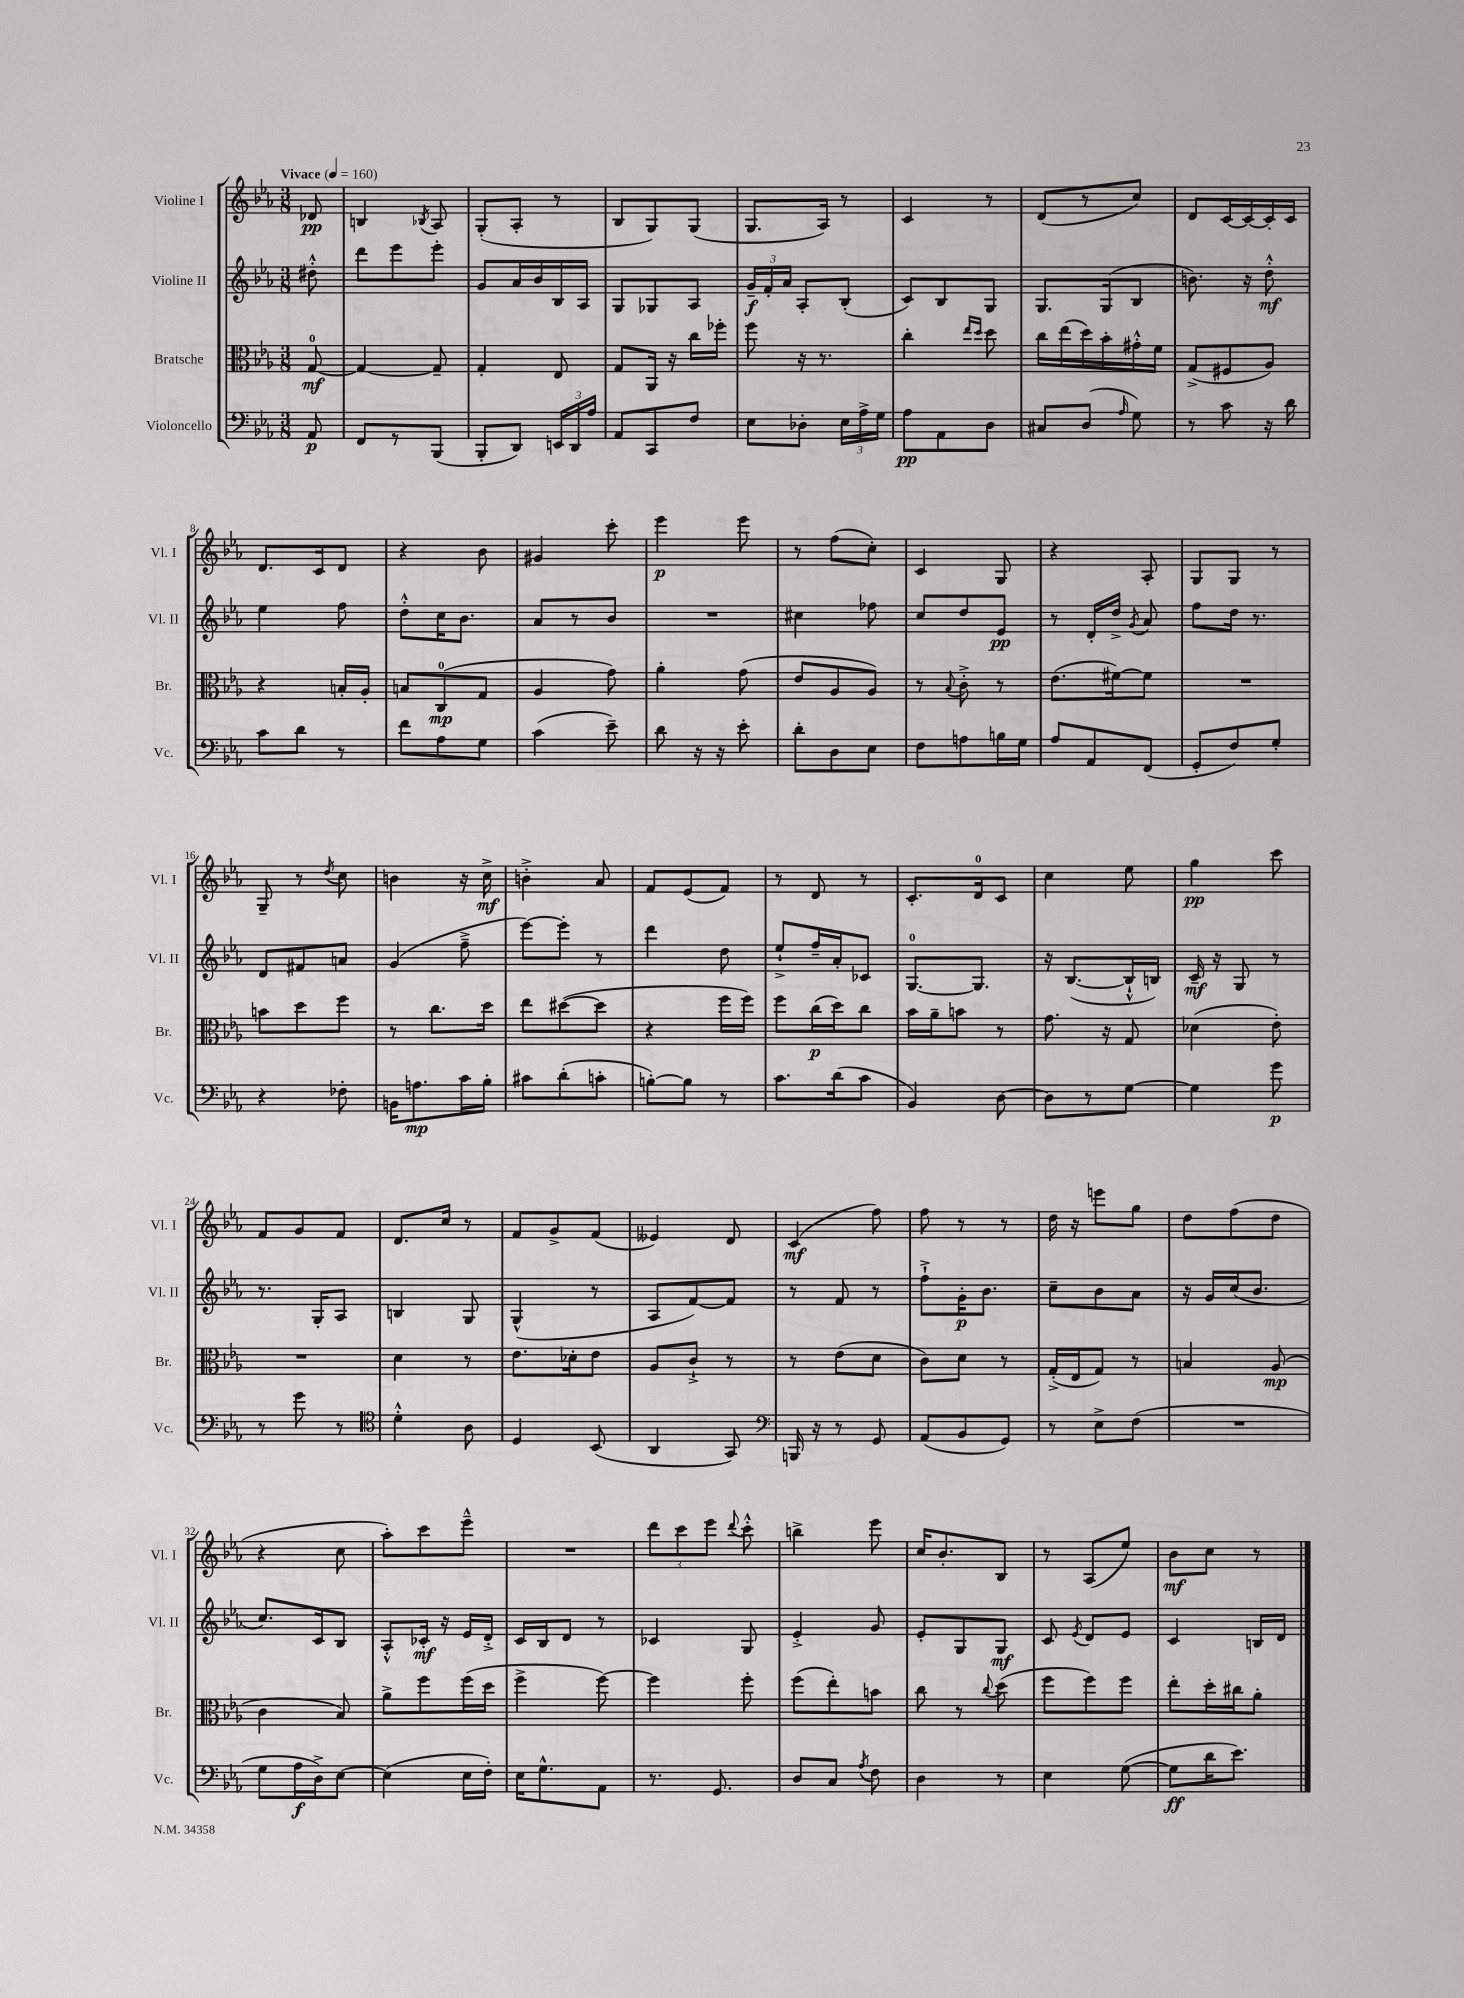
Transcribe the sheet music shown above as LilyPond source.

<<
\new StaffGroup <<
\new Staff = "s0" \with { instrumentName = "Violine I" shortInstrumentName = "Vl. I" } {
    \clef treble \key ees \major \numericTimeSignature \time 3/8 \partial 8 \tempo "Vivace" 4 = 160
    \autoBeamOff des'8\pp |
    b4 \acciaccatura { bes8 } aes8 |
    g8[-.( aes8]-. r8 |
    bes8[ g8) g8]( |
    g8.[ aes16]) r8 |
    c'4 r8 |
    d'8[( r8 c''8]) |
    d'8[ c'16~ c'16~ c'16-. c'16] |
    d'8.[ c'16 d'8] |
    r4 bes'8 |
    gis'4 c'''8-. |
    ees'''4\p ees'''8 |
    r8 f''8[( c''8]-.) |
    c'4 g8 |
    r4 aes8-. |
    g8[ g8] r8 |
    g8-- r8 \acciaccatura { d''8 } c''8 |
    b'4 r16 c''16->\mf |
    b'4-.-> aes'8 |
    f'8[ ees'8( f'8]) |
    r8 d'8 r8 |
    c'8.[-. d'16-0 c'8] |
    c''4 ees''8 |
    g''4\pp c'''8 |
    f'8[ g'8 f'8] |
    d'8.[ c''16] r8 |
    f'8[ g'8-> f'8]( |
    eeses'4) d'8 |
    c'4\mf( f''8) |
    f''8 r8 r8 |
    d''16 r16 e'''8[ g''8] |
    d''8[ f''8( d''8] |
    r4 c''8 |
    aes''8[-.) c'''8 ees'''8]---^ |
    R4. |
    \tuplet 3/2 { d'''8[ c'''8 ees'''8] } \appoggiatura { d'''8 } c'''8-.-^ |
    b''4-> ees'''8 |
    c''16[ bes'8.-. bes8] |
    r8 aes8[( ees''8]) |
    bes'8[\mf c''8] r8 \bar "|." |
}
\new Staff = "s1" \with { instrumentName = "Violine II" shortInstrumentName = "Vl. II" } {
    \clef treble \key ees \major \numericTimeSignature \time 3/8 \partial 8
    \autoBeamOff dis''8-.-^ |
    d'''8[ ees'''8 ees'''8]-. |
    g'8[ aes'16 bes'16 bes16 aes16] |
    g8[ ges8 aes8] |
    \tuplet 3/2 { g'16[--\f f'16-. aes'16] } aes8[-. bes8]-.( |
    c'8[) bes8 g8] |
    g8.[ g16( bes8] |
    b'8.) r16 d''8-.-^\mf |
    ees''4 f''8 |
    d''8[-.-^ c''16 bes'8.] |
    aes'8[ r8 bes'8] |
    R4. |
    cis''4 fes''8 |
    c''8[ d''8 ees'8]\pp |
    r8 d'16[-. d''16]-> \acciaccatura { g'8 } aes'8 |
    f''8[ d''16] r8. |
    d'8[ fis'8 a'8] |
    g'4( f''8---> |
    ees'''8[~) ees'''8]-. r8 |
    d'''4 d''8 |
    ees''8[-!-> f''16-- aes'16-. ces'8] |
    g8.[-0~ g8.] |
    r16 bes8.[~( bes16-!-^ b16]) |
    c'16--\mf r16 g8 r8 |
    r8. g16[-. aes8] |
    b4 g8 |
    g4-^( r8 |
    aes8[ f'8~) f'8] |
    r8 f'8 r8 |
    f''8[-!-> g'16-.\p bes'8.] |
    c''8[-- bes'8 aes'8] |
    r16 g'16[ c''16( bes'8.] |
    c''8.[) c'16 bes8] |
    aes8[-.-^ ces'16]-.\mf r16 ees'16[ d'16]-.-> |
    c'16[ bes16 d'8] r8 |
    ces'4 g8 |
    ees'4-.-> g'8 |
    ees'8[-. g8 g8]\mf |
    c'8 \acciaccatura { ees'8 } d'8[ ees'8] |
    c'4 b16[ d'16] \bar "|." |
}
\new Staff = "s2" \with { instrumentName = "Bratsche" shortInstrumentName = "Br." } {
    \clef alto \key ees \major \numericTimeSignature \time 3/8 \partial 8
    \autoBeamOff g8-0~\mf |
    g4~ g8-- |
    g4-. ees8 |
    g8[ aes,16] r16 c''16[ fes''16]-. |
    f''8 r16 r8. |
    c''4-. \grace { ees''16[ d''16] } d''8 |
    c''16[ ees''16( d''16) bes'16-. gis'16-.-^ f'16] |
    g8[->( fis8 aes8]) |
    r4 b16[-. aes16]-. |
    b8[ c8-0\mp( g8] |
    aes4 g'8) |
    aes'4-. g'8( |
    ees'8[ aes8 aes8]) |
    r8 \appoggiatura { bes8 } c'8-.-> r8 |
    ees'8.[( fis'16~) fis'8] |
    R4. |
    b'8[ d''8 f''8] |
    r8 c''8.[ d''16] |
    ees''8[ dis''8~( dis''8] |
    r4 f''16[ f''16]) |
    f''8[ c''16\p( d''16) c''8] |
    bes'16[ aes'16-- b'8] r8 |
    g'8. r16 g8 |
    des'4( ees'8-.) |
    R4. |
    d'4 r8 |
    ees'8.[ des'16-. ees'8] |
    aes8[ c'8]-!-> r8 |
    r8 ees'8[( d'8] |
    c'8[) d'8] r8 |
    g16[-.->( ees16 g8]) r8 |
    b4 aes8\mp( |
    c'4 bes8) |
    aes'8[-> f''8 f''16( d''16] |
    f''4-> f''8~) |
    f''4 f''8-. |
    f''8[( ees''8-.) b'8] |
    c''8 r8 \appoggiatura { c''8 } d''8( |
    f''8[ f''8) f''8] |
    ees''8[-. d''16-. cis''16 aes'8]-. \bar "|." |
}
\new Staff = "s3" \with { instrumentName = "Violoncello" shortInstrumentName = "Vc." } {
    \clef bass \key ees \major \numericTimeSignature \time 3/8 \partial 8
    \autoBeamOff aes,8\p |
    f,8[ r8 bes,,8]( |
    bes,,8[-. d,8]) \tuplet 3/2 { e,16[ d,16 aes16] } |
    aes,8[ c,8 f8] |
    ees8[ des8]-. \tuplet 3/2 { ees16[ aes16-> g16] } |
    aes8[\pp aes,8 d8] |
    cis8[ d8]( \grace { aes16 } g8) |
    r8 c'8 r16 d'16 |
    c'8[ d'8] r8 |
    f'8[ aes8 g8] |
    c'4( ees'8--) |
    d'8 r16 r16 ees'8-. |
    d'8[-. d8 ees8] |
    f8[ a8 b16 g16] |
    aes8[ aes,8 f,8]( |
    g,8[-. f8) g8]-. |
    r4 fes8-. |
    b,16[ a8.\mp c'16 bes16]-. |
    cis'8[ d'8-.( c'8]-. |
    b8[~-.) b8] r8 |
    c'8.[ d'16( c'8] |
    bes,4) d8~ |
    d8[ r8 g8]~ |
    g4 g'8\p |
    r8 g'8 r8 |
    \clef tenor d'4-.-^ aes8 |
    d4 bes,8( |
    aes,4 g,8) |
    \clef bass b,,16 r16 r8 g,8 |
    aes,8[( bes,8 g,8]) |
    r8 ees8[-> f8]( |
    R4. |
    g8[ aes16\f d16->) ees8]~ |
    ees4( ees16[ f16]-.) |
    ees16[ g8.-^ aes,8] |
    r8. g,8. |
    d8[ c8] \acciaccatura { aes8 } f8 |
    d4 r8 |
    ees4 g8~( |
    g8[\ff d'16 ees'8.]) \bar "|." |
}
>>
>>
